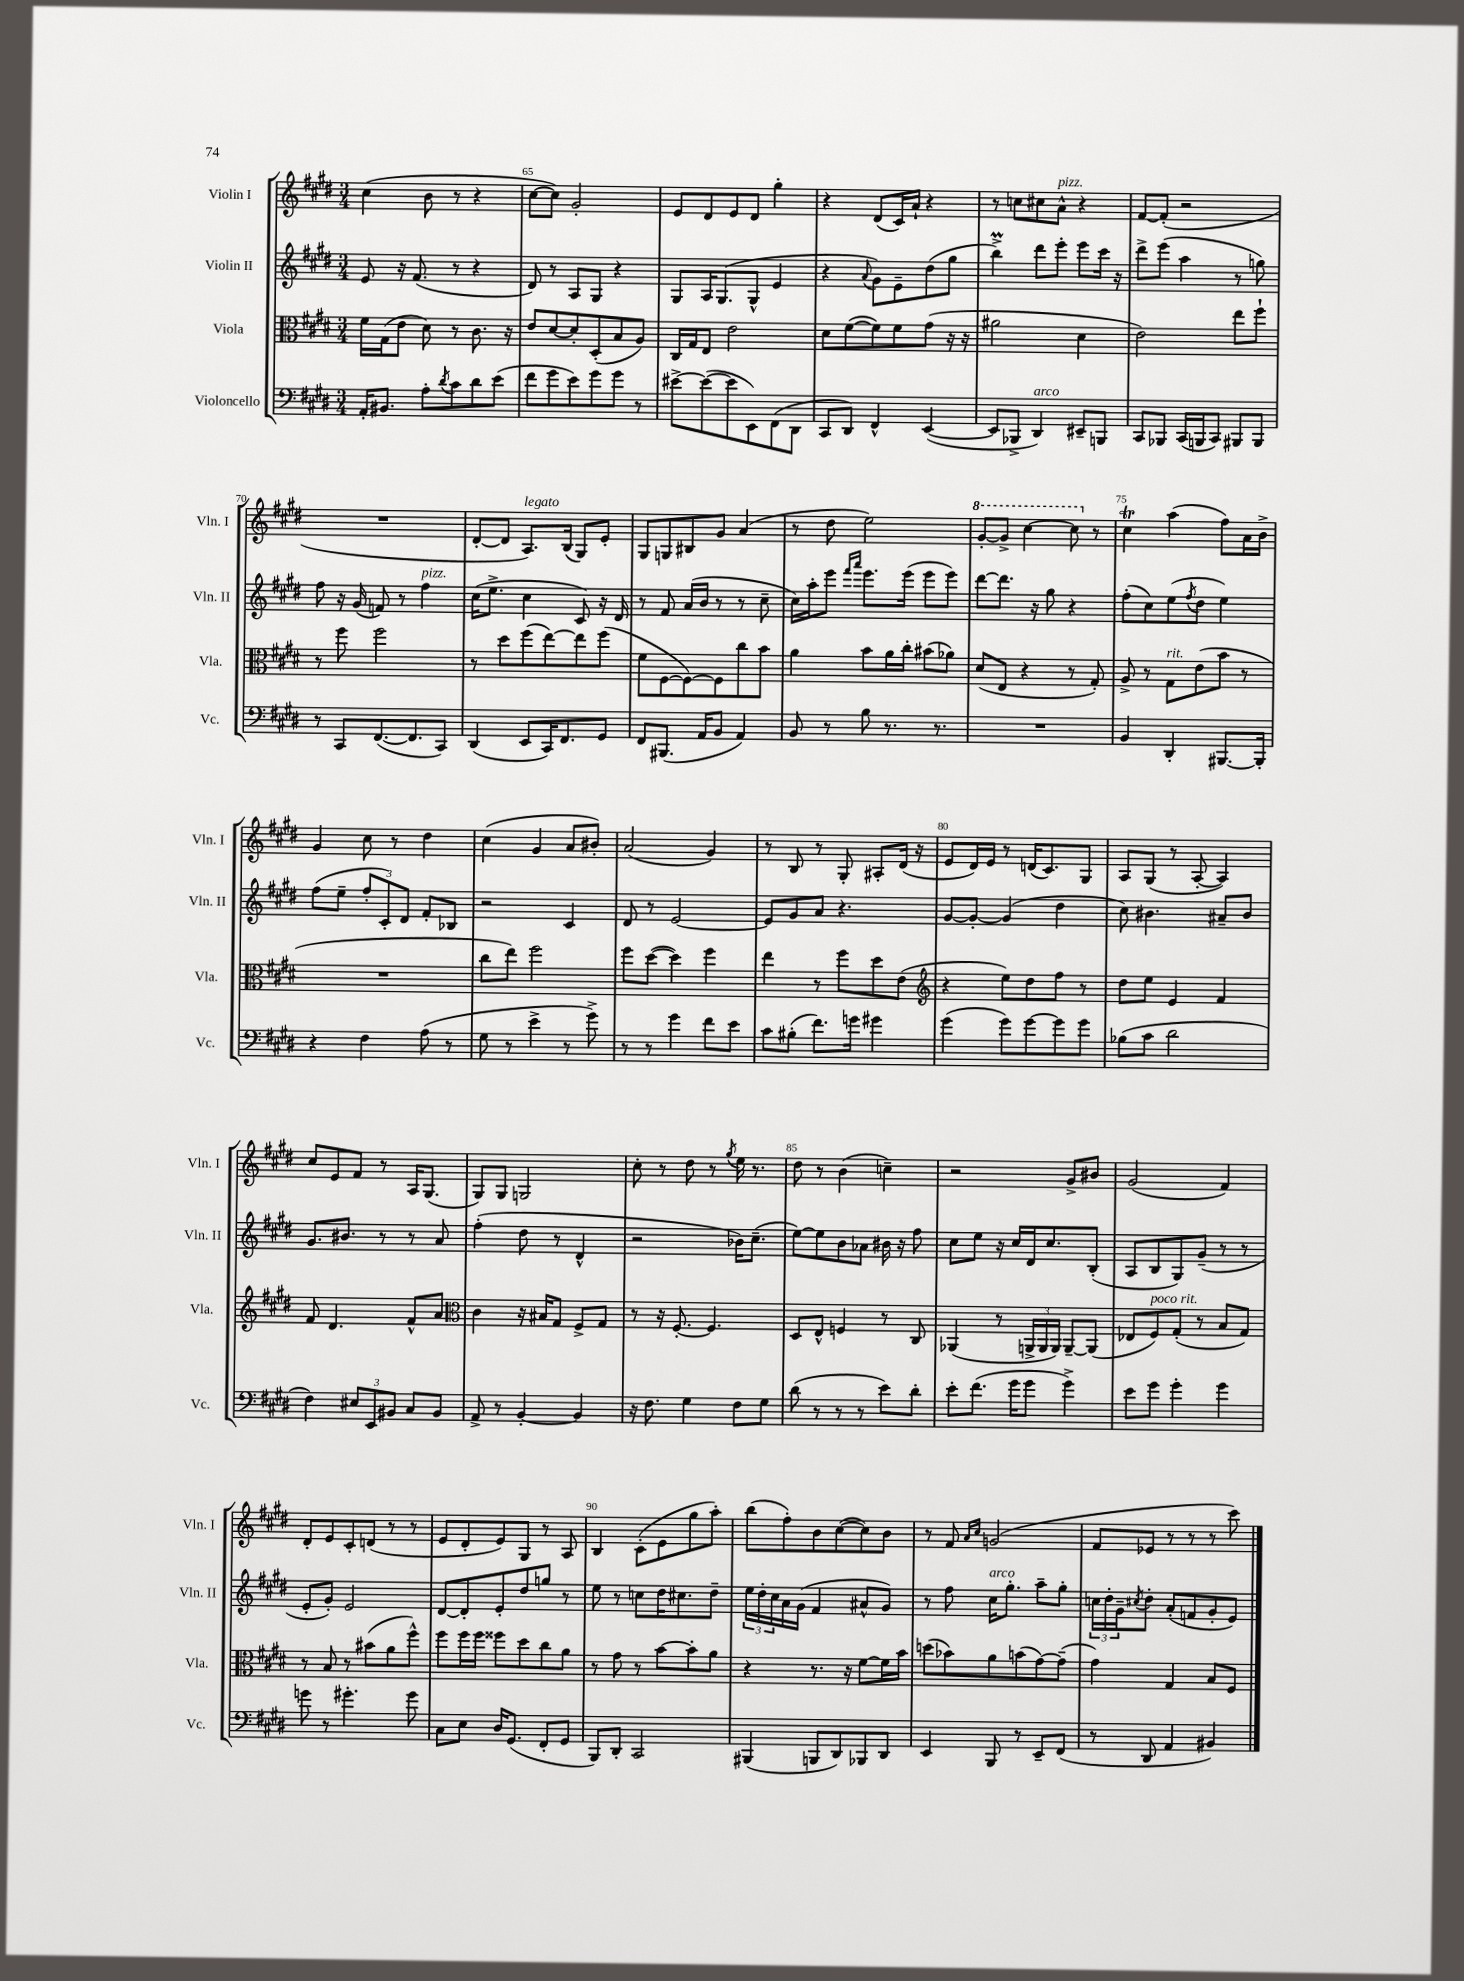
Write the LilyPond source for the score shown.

<<
\new StaffGroup <<
\new Staff = "s0" \with { instrumentName = "Violin I" shortInstrumentName = "Vln. I" } {
    \clef treble \key e \major \numericTimeSignature \time 3/4
    cis''4( b'8 r8 r4 |
    cis''8~ cis''8) gis'2-. |
    e'8 dis'8 e'8 dis'8 gis''4-. |
    r4 dis'8( cis'16) a'16-! r4 |
    r8 c''8 cis''8 a'8-^^\markup { \italic "pizz." } r4 |
    fis'8~ fis'8-.( r2 |
    R2. |
    dis'8~-. dis'8 a8.^\markup { \italic "legato" }) b16( gis8) e'8-. |
    gis8 g8 bis8 gis'8 a'4( |
    r8 dis''8 e''2) |
    \ottava #1 gis''8~-. gis''8-> cis'''4~ cis'''8 \ottava #0 r8 |
    cis''4\trill a''4( fis''8) a'16 b'16-> |
    gis'4 cis''8 r8 dis''4 |
    cis''4( gis'4 a'8 bis'8-.) |
    a'2( gis'4) |
    r8 b8 r8 gis8-. ais8-. dis'16( r16 |
    e'8 dis'16) e'16 r8 d'16( cis'8.) gis8 |
    a8 gis8( r8 a8~-. a4) |
    cis''8 e'8 fis'8 r8 a16 gis8.( |
    gis8) gis8 g2 |
    cis''8-. r8 dis''8 r8 \acciaccatura { gis''8 } e''16 r8. |
    dis''8 r8 b'4( c''4--) |
    r2 gis'8-> bis'8 |
    gis'2( fis'4) |
    dis'8-. e'8 cis'8-. d'8( r8 r8 |
    e'8 dis'8-. e'8) gis8 r8 a8 |
    b4 cis'8-.( e'8 gis''8 a''8-.) |
    b''8( fis''8-.) b'8 cis''8~( cis''8) b'8 |
    r8 fis'8 \grace { a'16 cis''16 } g'2( |
    fis'8 ees'8 r8 r8 r8 cis'''8) \bar "|." |
}
\new Staff = "s1" \with { instrumentName = "Violin II" shortInstrumentName = "Vln. II" } {
    \clef treble \key e \major \numericTimeSignature \time 3/4
    e'8 r16 fis'8.( r8 r4 |
    dis'8) r8 a8 gis8 r4 |
    gis8 a16 gis8.( gis8-^ e'4 |
    r4 \appoggiatura { a'8 } gis'8) e'8-- dis''8( gis''8 |
    b''4->\prall) dis'''8 e'''8-. e'''8 cis'''16 r16 |
    dis'''8-> e'''8( a''4 r8 g''8) |
    fis''8 r16 gis'16( f'8) r8 fis''4^\markup { \italic "pizz." } |
    cis''16( e''8.-> cis''4 cis'8) r16 dis'16 |
    r8 fis'8 a'16( b'16 r8 r8 cis''8-- |
    cis''16) a''16-. e'''8 \grace { fis'''16 a'''16 } e'''8. e'''16( e'''8 e'''8) |
    dis'''8~ dis'''8. r16 gis''8 r4 |
    fis''8-.( cis''8) e''8( \acciaccatura { fis''8 } dis''8 e''4) |
    fis''8( e''8-- \tuplet 3/2 { fis''8-. cis'8-.) dis'8 } fis'8-. bes8 |
    r2 cis'4 |
    dis'8 r8 e'2~ |
    e'8 gis'8 a'8 r4. |
    gis'8~ gis'8~-. gis'4( dis''4 |
    cis''8) bis'4. ais'8-- bis'8 |
    gis'8. bis'8. r8 r8 a'8 |
    fis''4-.( dis''8 r8 dis'4-^ |
    r2 bes'16) cis''8.--( |
    e''8~) e''8 b'8 aes'8 bis'16 r16 fis''8 |
    cis''8 e''8 r16 cis''16 dis'16 cis''8. b8-.( |
    a8 b8 gis8) gis'8--( r8 r8 |
    e'8-. gis'8-.) e'2 |
    dis'8~ dis'8-. e'8-. dis''8 g''8 r8 |
    e''8 r8 c''8 dis''16 cis''8. dis''8-- |
    \tuplet 3/2 { e''16 dis''16-. cis''16 } a'16 gis'16( fis'4 ais'8-^ gis'8) |
    r8 fis''8 cis''16^\markup { \italic "arco" } gis''8.-. a''8-- gis''8-. |
    \tuplet 3/2 { c''16 dis''16-. gis'16-- } \acciaccatura { cis''8 } dis''8-. a'8-.( f'8 gis'8-. e'8) \bar "|." |
}
\new Staff = "s2" \with { instrumentName = "Viola" shortInstrumentName = "Vla." } {
    \clef alto \key e \major \numericTimeSignature \time 3/4
    fis'16 gis16( e'8 dis'8) r8 cis'8. r16 |
    e'8 dis'8~ dis'8-. dis8-.( b8 a8) |
    cis16 gis16 e8 e'2 |
    dis'8 fis'8~( fis'8) fis'8 gis'8( r16 r16 |
    ais'2 dis'4 |
    e'2) e''8 fis''8-! |
    r8 fis''8 fis''2 |
    r8 dis''8 fis''8( e''8~) e''8 fis''8( |
    fis'8 fis8~ fis8~) fis8 cis''8 b'8 |
    a'4 b'8 a'16 cis''16-. bis'8( aes'8) |
    dis'8( e8 r4 r8 gis8-.) |
    a8-> r8 gis8^\markup { \italic "rit." } e'8( b'8 r8 |
    R2. |
    cis''8 e''8) fis''2 |
    fis''8 dis''8~( dis''4) fis''4 |
    e''4 r8 fis''8 dis''8 e'8( |
    \clef treble r4 e''8) dis''8 fis''8 r8 |
    dis''8 e''8 e'4 fis'4 |
    fis'8 dis'4. fis'8-^ a'8 |
    \clef alto cis'4 r16 bis16 gis8 fis8-> gis8 |
    r8 r16 fis8.~-. fis4. |
    dis8 e8-^ f4 r8 cis8 |
    aes,4( r8 \tuplet 3/2 { a,16-> a,16 a,16) } a,8~-- a,8( |
    ees8 fis8^\markup { \italic "poco rit." }) gis8-.( r8 b8 gis8) |
    r8 b8 r8 bis'8( a'8 fis''8-^) |
    fis''8 fis''16 fis''16 fisis''8 dis''8 cis''8 a'8 |
    r8 gis'8 r8 b'8~ b'8-. a'8 |
    r4 r8. r16 fis'8~ fis'16 b'16 |
    d''8( bes'8) a'8 b'8( gis'8~) gis'8--( |
    gis'4) gis4 b8 fis8 \bar "|." |
}
\new Staff = "s3" \with { instrumentName = "Violoncello" shortInstrumentName = "Vc." } {
    \clef bass \key e \major \numericTimeSignature \time 3/4
    a,16-. bis,8. a8-. \acciaccatura { dis'8 } cis'8 dis'8 e'8( |
    fis'8 gis'8 e'8) gis'8 gis'8 r8 |
    eis'8~-> eis'8~( eis'8 e,8) fis,8( dis,8 |
    cis,8 dis,8) fis,4-^ e,4~( |
    e,8 bes,,8-> dis,4^\markup { \italic "arco" }) eis,8-- b,,8 |
    cis,8 bes,,8 cis,16( b,,16 cis,8) bis,,8 bis,,8 |
    r8 cis,8 fis,8.~( fis,8. cis,8) |
    dis,4( e,8 cis,16) fis,8. gis,8 |
    fis,8 bis,,8.( a,16 b,8 a,4) |
    b,8 r8 b8 r8. r8. |
    R2. |
    b,4 dis,4-. bis,,8.~ bis,,16-. |
    r4 fis4 a8( r8 |
    gis8 r8 e'4-> r8 gis'8->) |
    r8 r8 gis'4 fis'8 e'8 |
    cis'8 bis8-.( fis'8.) g'16 gis'4 |
    gis'4( gis'8) gis'8~ gis'8 gis'8 |
    bes8( cis'8 dis'2 |
    fis4) \tuplet 3/2 { eis8 e,8 bis,8 } cis8 bis,8 |
    a,8-> r8 b,4~-. b,4 |
    r16 fis8. gis4 fis8 gis8 |
    dis'8( r8 r8 r8 e'8) dis'8-. |
    e'8-. fis'8.( gis'16 gis'8 gis'4->) |
    e'8 gis'8 gis'4-. gis'4 |
    g'8 r8 gis'4.-. gis'8 |
    cis8 e8 dis16 gis,8.( fis,8-. gis,8 |
    b,,8) dis,8-. cis,2 |
    bis,,4( b,,8 dis,8) bes,,8 dis,8 |
    e,4 b,,8 r8 e,8-- fis,8( |
    r8 dis,8 a,4 bis,4) \bar "|." |
}
>>
>>
\layout { \context { \Score currentBarNumber = #64 \override BarNumber.break-visibility = ##(#f #t #t) barNumberVisibility = #(every-nth-bar-number-visible 5) } }
